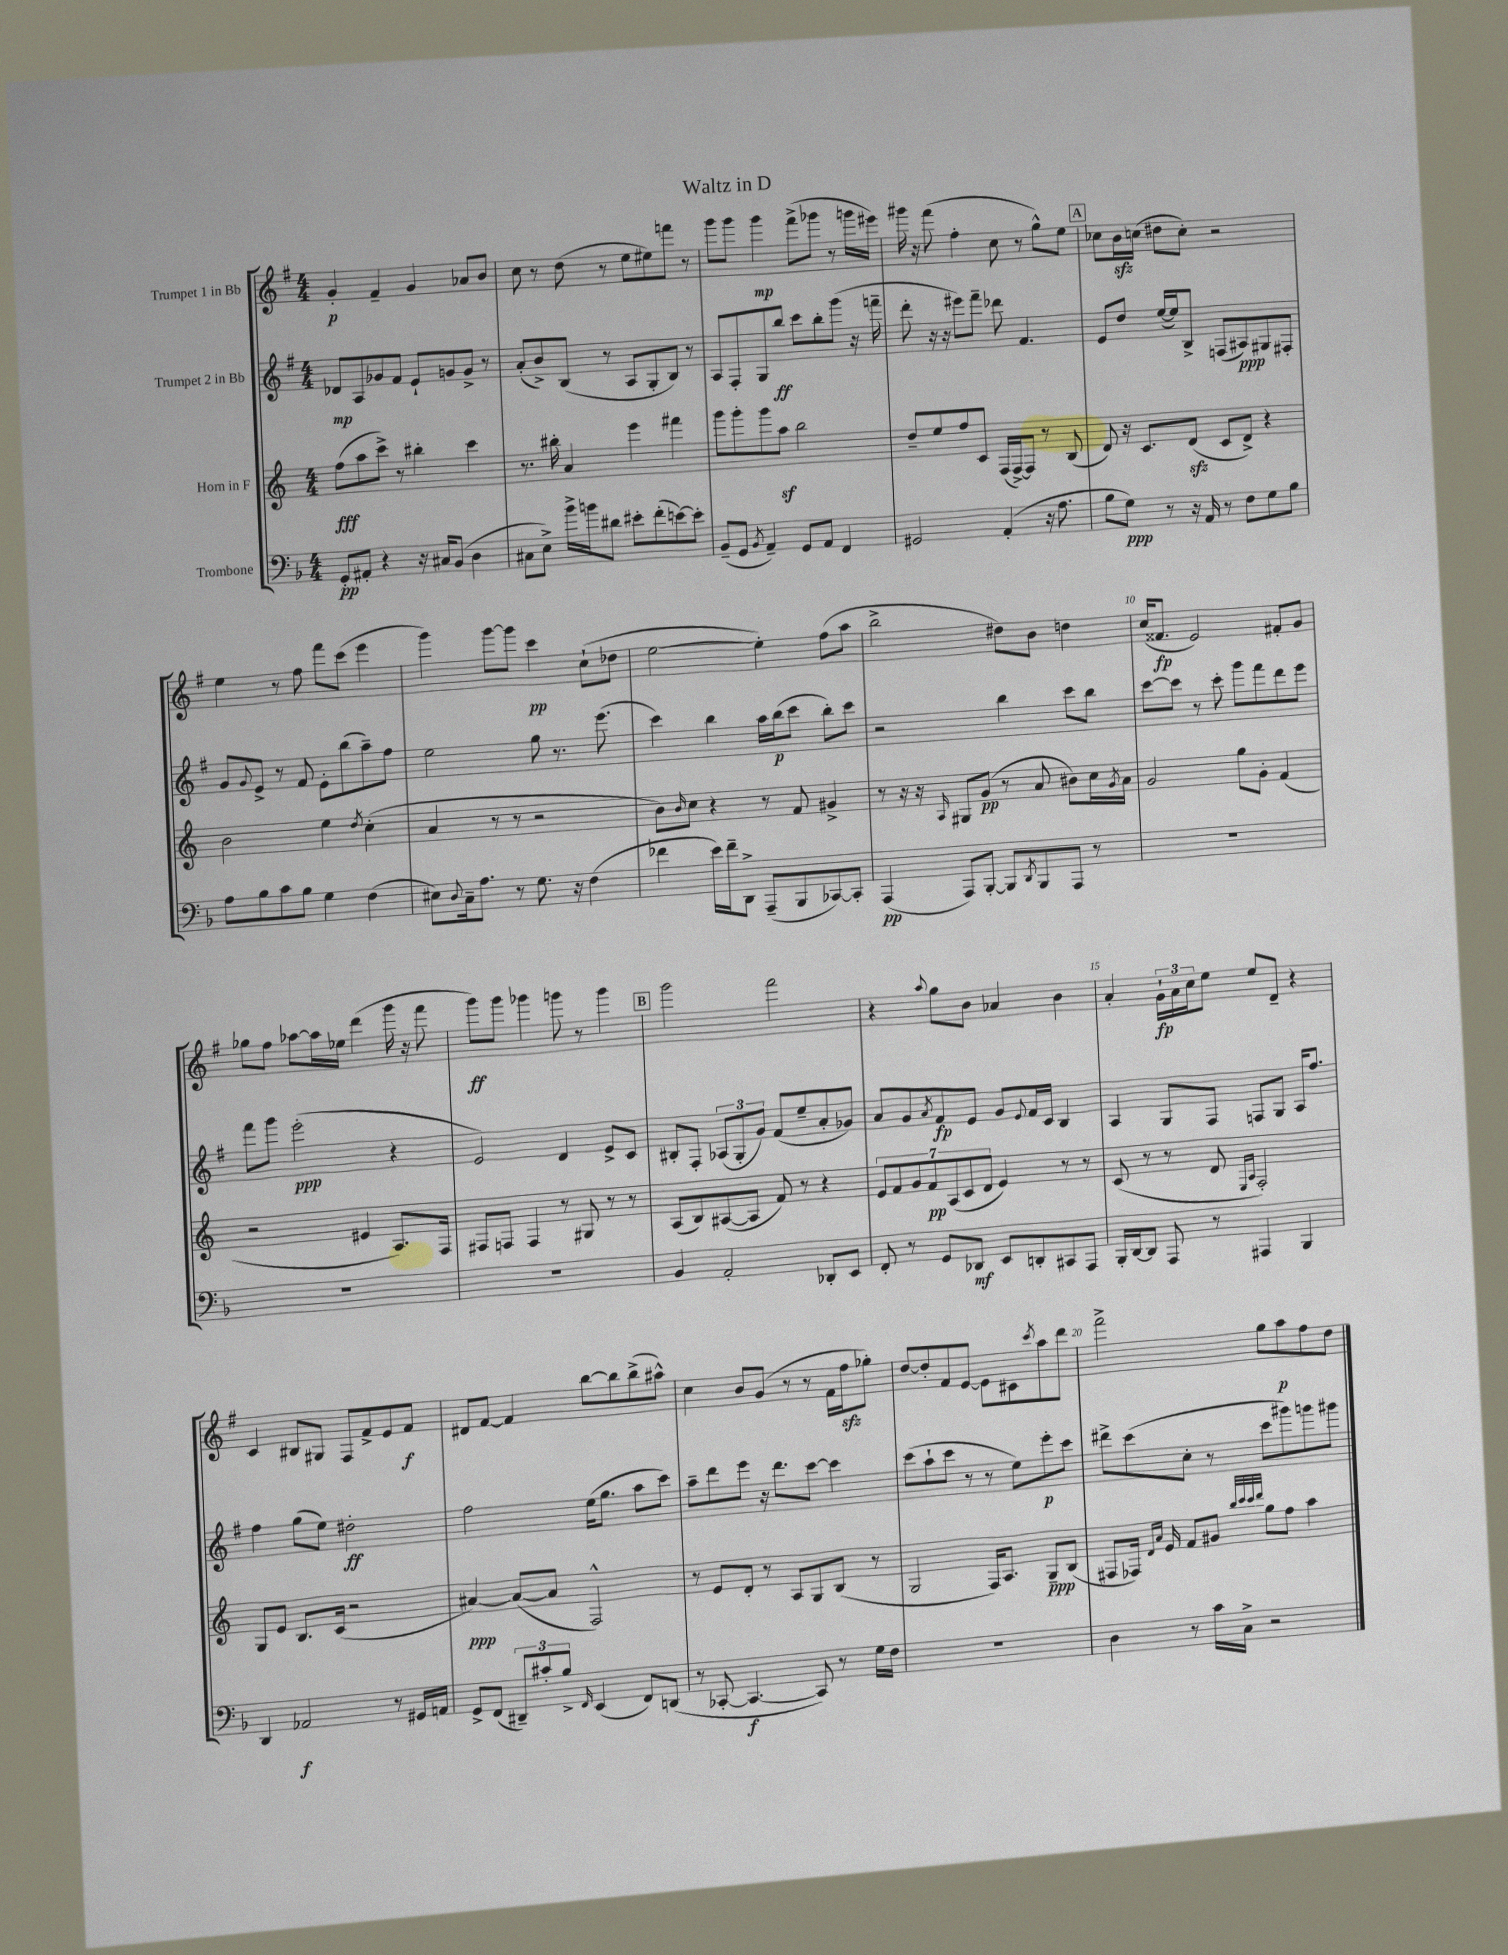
\header { title = "Waltz in D" }
<<
\new StaffGroup <<
\new Staff = "s0" \with { instrumentName = "Trumpet 1 in Bb" } {
    \clef treble \key g \major \numericTimeSignature \time 4/4
    g'4-.\p fis'4-- g'4 aes'8 b'8 |
    c''8 r8 d''8( r8 e''8 eis''8) f'''8 r8 |
    g'''8 g'''8 g'''4\mp fis'''8->( ges'''8 r8 g'''16 eis'''16) |
    gis'''16 r16 fis'''8( fis''4-. c''8 r8 g''8-^) e''8 |
    \mark \markup { \box "A" } ces''8 b'16\sfz c''16( dis''8 c''8-.) r2 |
    e''4 r8 fis''8 fis'''8 c'''8( e'''4 |
    g'''4) g'''8~ g'''8 c'''4\pp c''8-!( des''8 |
    e''2~ e''4-.) fis''8( a''8 |
    b''2-> dis''8) b'8 d''4 |
    c''16( fisis'8.\fp e'2) fis'8-. g'8 |
    ges''8 fis''8 aes''8~ aes''16 ees''16 d'''4( g'''16 r16 fis'''8 |
    g'''8\ff) g'''8 ges'''4 g'''8 r8 g'''4 |
    \mark \markup { \box "B" } g'''2 fis'''2 |
    r4 \appoggiatura { a''8 } g''8 b'8 aes'4 b'4 |
    a'4-. \tuplet 3/2 { g'16-!\fp a'16 c''16 } e''8 e''8 d'8-- r4 |
    c'4 bis8 gis8 fis8 fis'8-> e'8 fis'8\f |
    dis'8 fis'8~ fis'4 b''8~ b''8 b''8->( ais''8-^) |
    c''4 b'8 g'8( r8 r8 fis'16 fis''16\sfz ges''8-.) |
    d''8~ d''8-. fis'8 e'8~ e'8 cis'8 \acciaccatura { c'''8 } a''8 d'''8 |
    fis'''2-> g''8 a''8\p fis''8 d''8 \bar "|." |
}
\new Staff = "s1" \with { instrumentName = "Trumpet 2 in Bb" } {
    \clef treble \key g \major \numericTimeSignature \time 4/4
    des'8\mp a8 ges'8 fis'8 e'8-! g'8 g'8-> r8 |
    a'8-.( b'8->) b8( r8 a8 g8-. b8) r8 |
    a8 fis8-. g8 b''8\ff c'''8 b''8-. g'''8( r16 f'''16-- |
    d'''8-. r16 r16 eis'''8) fis'''8-- des'''8 fis'4. |
    \mark \markup { \box "A" } e'8 d''8 e''16~( e''16) b8-> f8( ais8\ppp) gis8 fis8-. |
    g'8 \appoggiatura { g'8 } e'8-> r8 fis'8 e'8-. b''8( a''8--) fis''8 |
    e''2 g''8 r8. e'''8.( |
    c'''4) b''4 a''16 b''16\p( c'''8 b''8-.) c'''8 |
    r2 b''4 c'''8 b''8 |
    c'''8~ c'''8 r8 c'''8-. g'''8 fis'''8 d'''8 e'''8 |
    fis'''8 g'''8 e'''2-.\ppp( r4 |
    e'2) d'4 e'8-> c'8 |
    \mark \markup { \box "B" } bis8-. fis8-. \tuplet 3/2 { aes8( g8-. g'8) } fis'8( e''8-- a'8-. ges'8) |
    a'8 g'8 \acciaccatura { a'8 } fis'8\fp e'8 g'8 \appoggiatura { e'8 } fis'16 c'16 b4 |
    a4 g8 fis8 f8 g8 a16 fis''8. |
    fis''4 g''8( e''8) dis''2-.\ff |
    fis''2 e''16( g''8. a''8 c'''8) |
    a''8-- d'''8 e'''8 r16 d'''8. c'''8~ c'''4 |
    c'''8( a''8-! c'''8 r8 r8 e''8) e'''8-.\p c'''8 |
    dis'''8-> c'''8( c''8-. r8 c'''8 gis'''8) g'''8 gis'''8 \bar "|." |
}
\new Staff = "s2" \with { instrumentName = "Horn in F" } {
    \clef treble \key c \major \numericTimeSignature \time 4/4
    f''8\fff( a''8 c'''8->) r8 bis''4-. c'''4 |
    r8. bis''16-. a'4 e'''4 fis'''4 |
    g'''8 g'''8-. g'''8 a''8\sf b''2 |
    d''8-- e''8 f''8 c'8 f16( f16~->) f8 r8 b8( |
    \mark \markup { \box "A" } d'8) r16 c'8. d'8\sfz( c'8 d'8->) r4 |
    b'2 e''4 \acciaccatura { d''8 } c''4-.( |
    a'4 r8 r8 r2 |
    b'8) \grace { b'16 } c''8 r4 r8 f'8 gis'4-> |
    r8 r16 r16 \grace { a16 } gis8 g'8\pp( r8 a'8 bis'8) c''16 \acciaccatura { g'8 } a'16 |
    g'2 g''8 g'8-. f'4( |
    r2 eis'4 a8.) f16 |
    fis8 f8 f4 r8 gis8 r8 r8 |
    \mark \markup { \box "B" } a8( b8) ais8~( ais8 f'8) r8 r4 |
    \tuplet 7/4 { e'8 f'8 g'8 f'8\pp a8( c'8 d'8 } e'4) r8 r8 |
    c'8( r8 r8 d'8 \grace { e16 a16 } f2-.) |
    g8 e'8 b8. c'16( r2 |
    ais'4~\ppp) ais'8~( ais'8 f2-^) |
    r8 e'8 d'8-. r8 a8 g8 b8( r8 |
    g2 f16) a8. g8--\ppp b8( |
    fis8 fes16) \grace { d'16 a'16 } e'16 f'8 gis'8 \grace { b''32 c'''32 c'''32 d'''32 } g''8 f''8 a''4 \bar "|." |
}
\new Staff = "s3" \with { instrumentName = "Trombone" } {
    \clef bass \key f \major \numericTimeSignature \time 4/4
    g,8-.\pp ais,8-. r4 r16 cis16 bes,8( d4 |
    cis8 e8->) bes'16-> b'16 dis'8 eis'8-. f'8-.( e'8~) e'8-. |
    bes,8--( g,8 \acciaccatura { bes,8 } a,4--) g,8 a,8 f,4 |
    gis,2 a,4-.( r16 a8. |
    \mark \markup { \box "A" } bes8 g8\ppp) r8 r16 a,16 r8 f8 g8 bes8 |
    a8 bes8 c'8 bes8 g4 f4( |
    eis8) \appoggiatura { d8 } c16-- a8. r8 g8. r16 f4( |
    fes'4 e'16) fes'16-- d,8-> a,,8--( bes,,8 ces,8~) ces,8-. |
    a,,4\pp( a,,8) bes,,8~-. bes,,8 \acciaccatura { d,8 } bes,,8 a,,8 r8 |
    R1 |
    R1 |
    R1 |
    \mark \markup { \box "B" } bes,4 a,2-. des,8-. e,8 |
    f,8-. r8 g,8 des,8\mf e,8 d,8-. cis,8 a,,8 |
    bes,,16-. d,16~ d,8 a,,8 r8 ais,,4 bes,,4 |
    d,4 aes,2\f r8 gis,16 a,16 |
    g,8-> f,8( \tuplet 3/2 { dis,8--) cis'8-. bes8-> } \grace { f,16 } e,4( f,8) d,8( |
    r8 ces,8~-. ces,4.~\f ces,8) r8 g16 f16 |
    R1 |
    d4 r8 c'16 c16-> r2 \bar "|." |
}
>>
>>
\layout { \context { \Score \override BarNumber.break-visibility = ##(#f #t #t) barNumberVisibility = #(every-nth-bar-number-visible 5) } }
